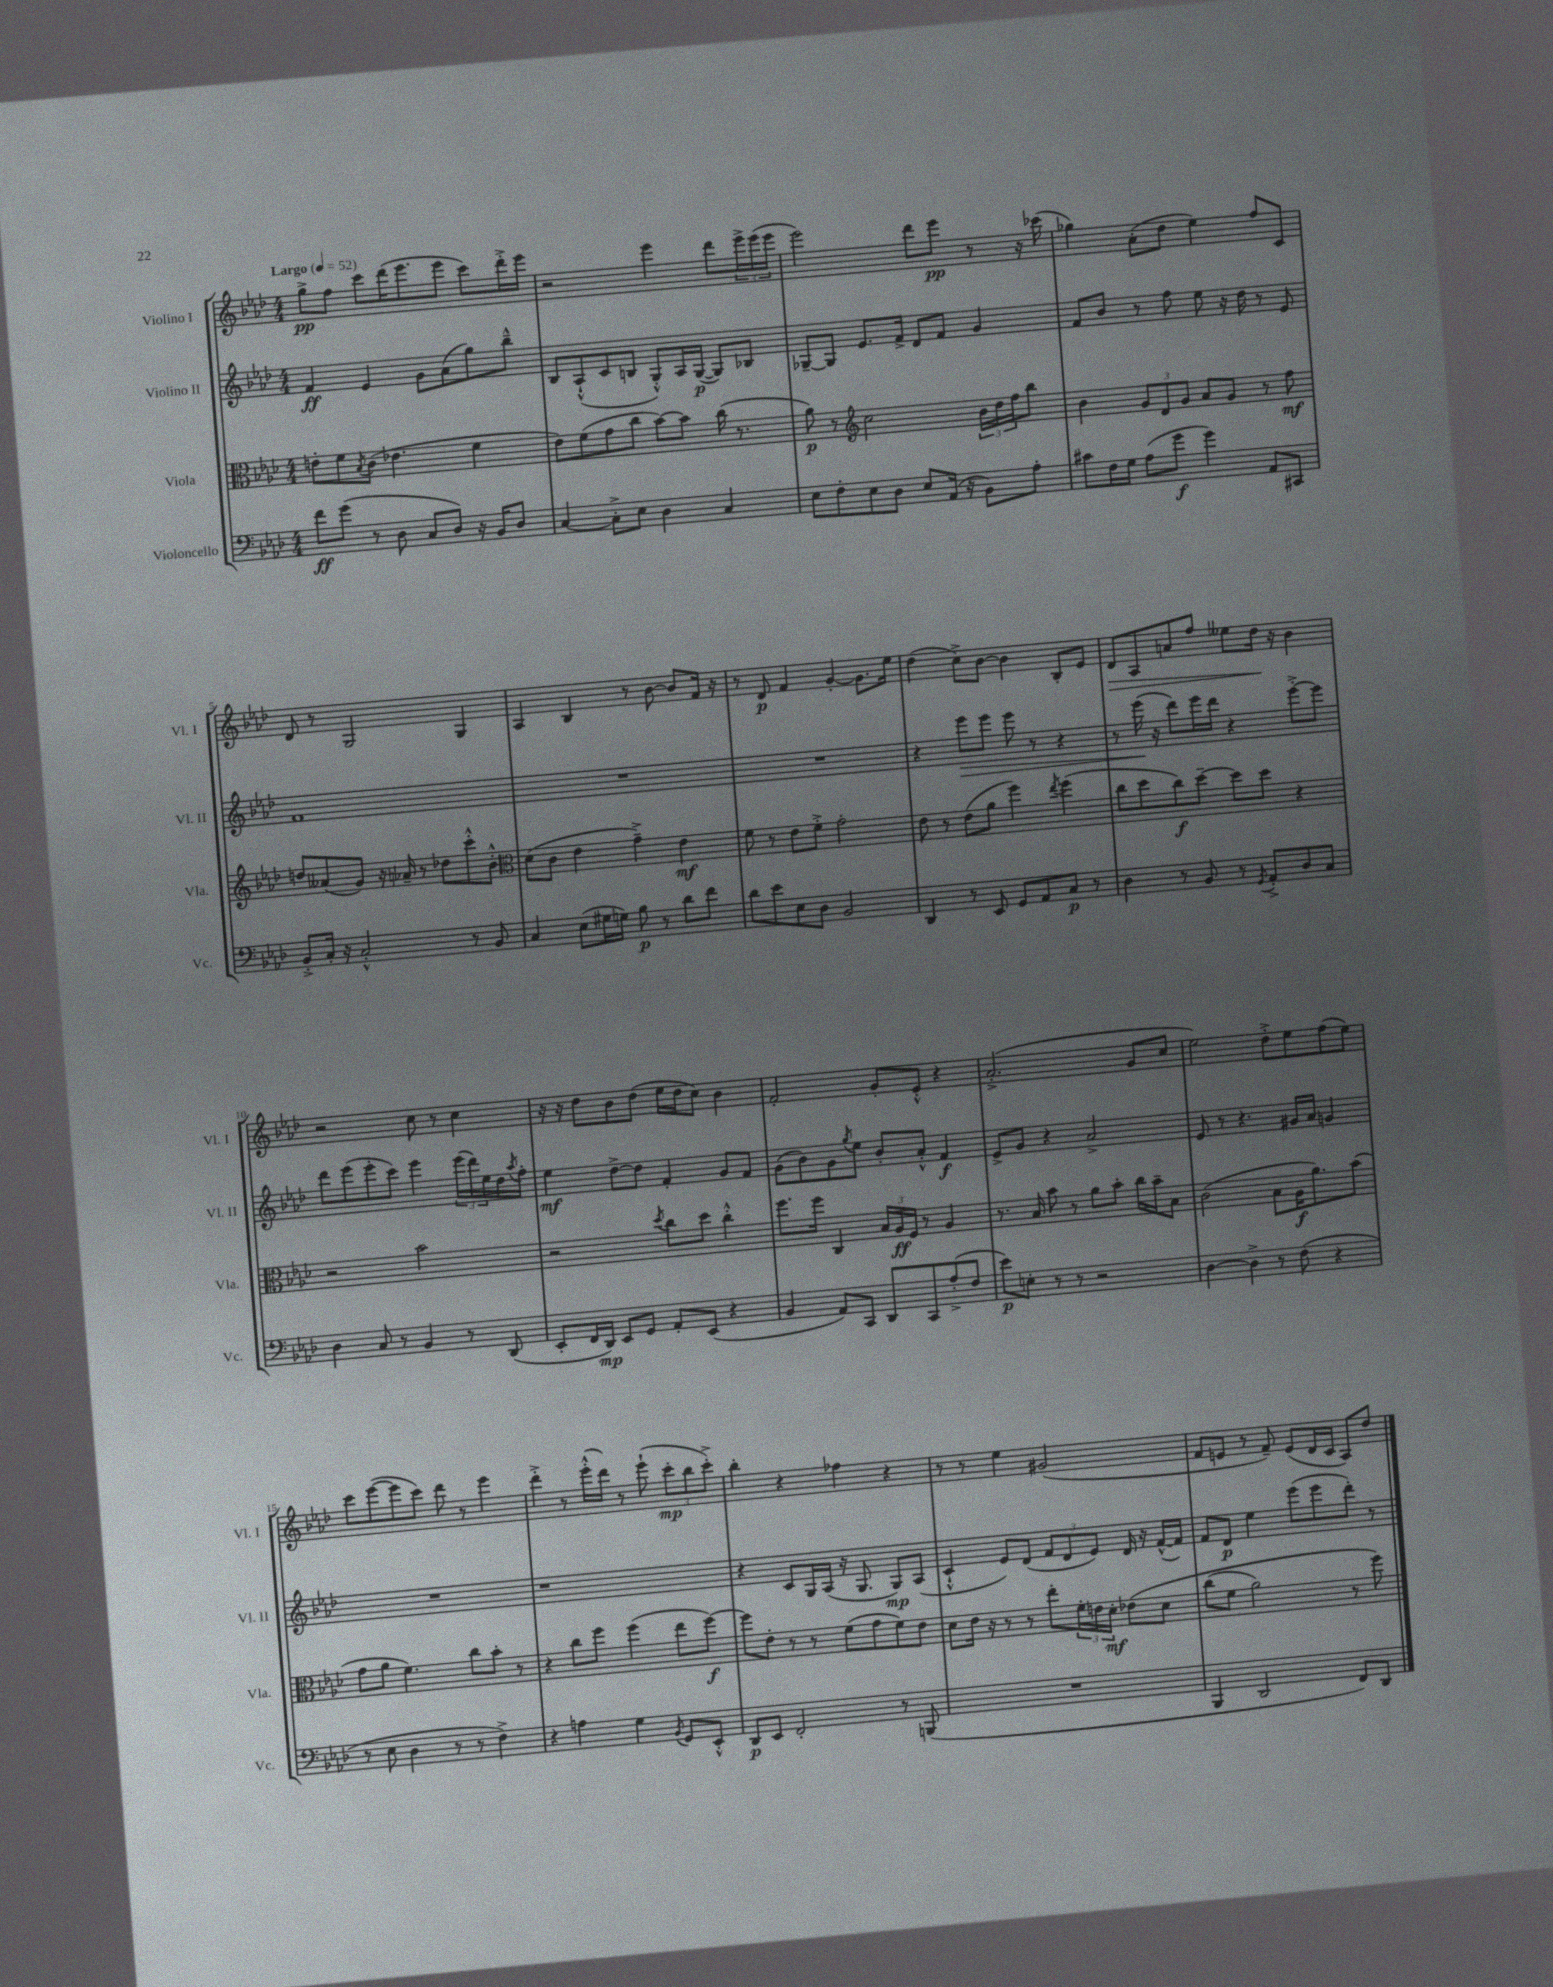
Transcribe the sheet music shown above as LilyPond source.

<<
\new StaffGroup <<
\new Staff = "s0" \with { instrumentName = "Violino I" shortInstrumentName = "Vl. I" } {
    \clef treble \key aes \major \numericTimeSignature \time 4/4 \tempo "Largo" 4 = 52
    g''8->\pp f''8 c'''8 des'''16( ees'''8. ees'''8 c'''8) des'''16-.-> ees'''16 |
    r2 ees'''4 des'''8 \tuplet 3/2 { ees'''16-> ees'''16( ees'''16 } |
    ees'''2) des'''8 ees'''8\pp r8 r16 ces'''16( |
    ges''4) aes'8-.( des''8 ees''4) f''8 c'8 |
    des'8 r8 g2 g4 |
    aes4 bes4 r8 bes'8~ bes'8 f'16 r16 |
    r8 des'8\p f'4 g'4~-. g'8. ees''16 |
    des''4( c''8->) bes'8~ bes'4 bes8-. ees'8 |
    des'8\> aes8 a'8 f''8 eeses''8 des''16\! r16 bes'4 |
    r2 c''8 r8 c''4 |
    r16 r16 des''8 bes'8 des''8( ees''16 des''16 c''8) bes'4 |
    f'2-. g'8-. ees'8-.-^ r4 |
    aes'2.-.->( g'8 c''8 |
    ees''2) des''8-.-> ees''8 f''8( ees''8) |
    c'''8 ees'''8~( ees'''8 c'''8) des'''8 r8 ees'''4 |
    des'''4-.-> r8 ees'''16-.-^( des'''16) r8 ees'''8-!( \tuplet 3/2 { c'''8-.\mp bes''8 c'''8-.->) } |
    bes''4-. r4 fes''4 r4 |
    r8 r8 ees''4 gis'2( |
    f'8 e'8 r8 f'8--) e'8( des'16 c'16 aes8) des''8 \bar "|." |
}
\new Staff = "s1" \with { instrumentName = "Violino II" shortInstrumentName = "Vl. II" } {
    \clef treble \key aes \major \numericTimeSignature \time 4/4
    f'4\ff ees'4 g'8 aes'8( g''8) bes''8---^ |
    bes8 aes8-!-^( c'8 b8 g8-.-^) aes16 g16~\p( g8) bes8 |
    ges8~-- ges8 ees'8. f'16-> des'8 f'8 g'4 |
    f'8 bes'8 r8 f''8 ees''8 r16 des''16 r8 ees'8 |
    f'1 |
    R1 |
    R1 |
    r4 ees'''8\> ees'''8 ees'''8 r8 r4 |
    r8 ees'''16\!( r16 des'''8) ees'''16 des'''16 r4 ees'''8~-.-> ees'''8 |
    des'''8 ees'''8( ees'''8-. c'''8) ees'''4 \tuplet 3/2 { ees'''16( des'''16) ees''16 } des''16 \acciaccatura { aes''8 } f''16-. |
    ees''4\mf des''8~-> des''8 f'4-. g'8 f'8 |
    g'8( bes'8) g'8 \acciaccatura { g''8 } ees''8 bes'8-. aes'8-.-^ f'4\f |
    ees'8-> g'8 r4 aes'2-> |
    ees'8 r8 r4. gis'16 aes'16 g'4 |
    R1 |
    r1 |
    r4 c'8 g16 aes16( r16 g8. g8\mp) aes8( |
    c'4-!-^ ees'8) des'8( \tuplet 3/2 { f'8 des'8 ees'8) } des'16 r16 f'16~-^( f'16) |
    f'8 des'8\p ees''4 ees'''8( ees'''8 des'''8-.) r8 \bar "|." |
}
\new Staff = "s2" \with { instrumentName = "Viola" shortInstrumentName = "Vla." } {
    \clef alto \key aes \major \numericTimeSignature \time 4/4
    e'8-. f'8 \acciaccatura { bes8 } c'8( ees'4. f'4 |
    ees'8) f'8( g'8 c''8 bes'8~) bes'8 c''16( r8. |
    aes'8\p) r8 \clef treble c''2 \tuplet 3/2 { bes'16 des''16 f''16 } bes''8 |
    bes'4 \tuplet 3/2 { g'8 des'8 g'8 } aes'8 g'8 r8 f''8\mf |
    d''8 aeses'8( g'8) r16 aes'16-- r8 des''8 c'''8-.-^ bes'8-.-^ |
    \clef alto des'8( c'8 ees'4 g'4--->) ees'4\mf |
    f'8 r8 ees'8 f'8-.-> g'2-. |
    ees'8 r8 ees'8( aes'8 f''4) \acciaccatura { ees''8 } f''4( |
    c''8 des''8 c''8\f) des''8~-- des''8 des''8 r4 |
    r2 bes'2 |
    r2 \acciaccatura { des''8 } c''8 des''8 c''4-.-^ |
    f''8. f''16 c4 \tuplet 3/2 { bes16 aes16\ff f16 } r8 aes4 |
    r8. bes16 bes'8 r8 aes'8 bes'8-. c''16 bes'16-- bes8 |
    c'2( bes8 aes16\f aes'8.) bes'8( |
    g'8 aes'8 f'4.) c''8 bes'8-. r8 |
    r4 c''8 f''8 f''4( ees''8 f''8~\f) |
    f''8 ees'8-. r8 r8 f'8( g'8 f'8) ees'8 |
    des'8 ees'16 r16 r8 r8 ees''8-. \tuplet 3/2 { f'16-. e'16 des'16-.\mf } ees'8\( des'8 |
    c''8( f'8 aes'2) r8 f''8\) \bar "|." |
}
\new Staff = "s3" \with { instrumentName = "Violoncello" shortInstrumentName = "Vc." } {
    \clef bass \key aes \major \numericTimeSignature \time 4/4
    f'8\ff g'8( r8 des8 c8 des8) r16 bes,16 des8 |
    c4~ c8-.-> ees8 des4 c4 |
    ees8 f8-. ees8 des8 ees8 aes,16( r16 bes,8) aes8-. |
    cis'8 f16 g16 aes8( g'8\f g'4) aes,8 cis,8 |
    bes,8-.-> c16-. r16 c2-.-^ r8 bes,8 |
    c4 ees8( gis16 g16) bes8\p r8 des'8 f'8 |
    des'8 ees'8 ees8 des8 bes,2 |
    des,4 r8 ees,8 g,8 aes,8 c8\p r8 |
    des4 r8 bes,8 r8 \acciaccatura { g,8 } aes,8-.-> des8 c8 |
    des4 c8 r8 bes,4 r8 des,8( |
    ees,8-. f,16 des,16\mp) ees,8 g,8 aes,8-. ees,8( r4 |
    bes,4 aes,8) c,8 des,8 c,8 aes8-.->( f8 |
    ees'8\p) e8-. r8 r8 r2 |
    des4~ des4-> r8 f8( r4 |
    r8 ees8 des4 r8 r8 f4->) |
    r4 a4 g4 \acciaccatura { bes,8 } g,8 ees,8-.-^ |
    des,8\p ees,8 f,2-. r8 b,,8( |
    R1 |
    bes,,4 des,2 f,8) des,8 \bar "|." |
}
>>
>>
